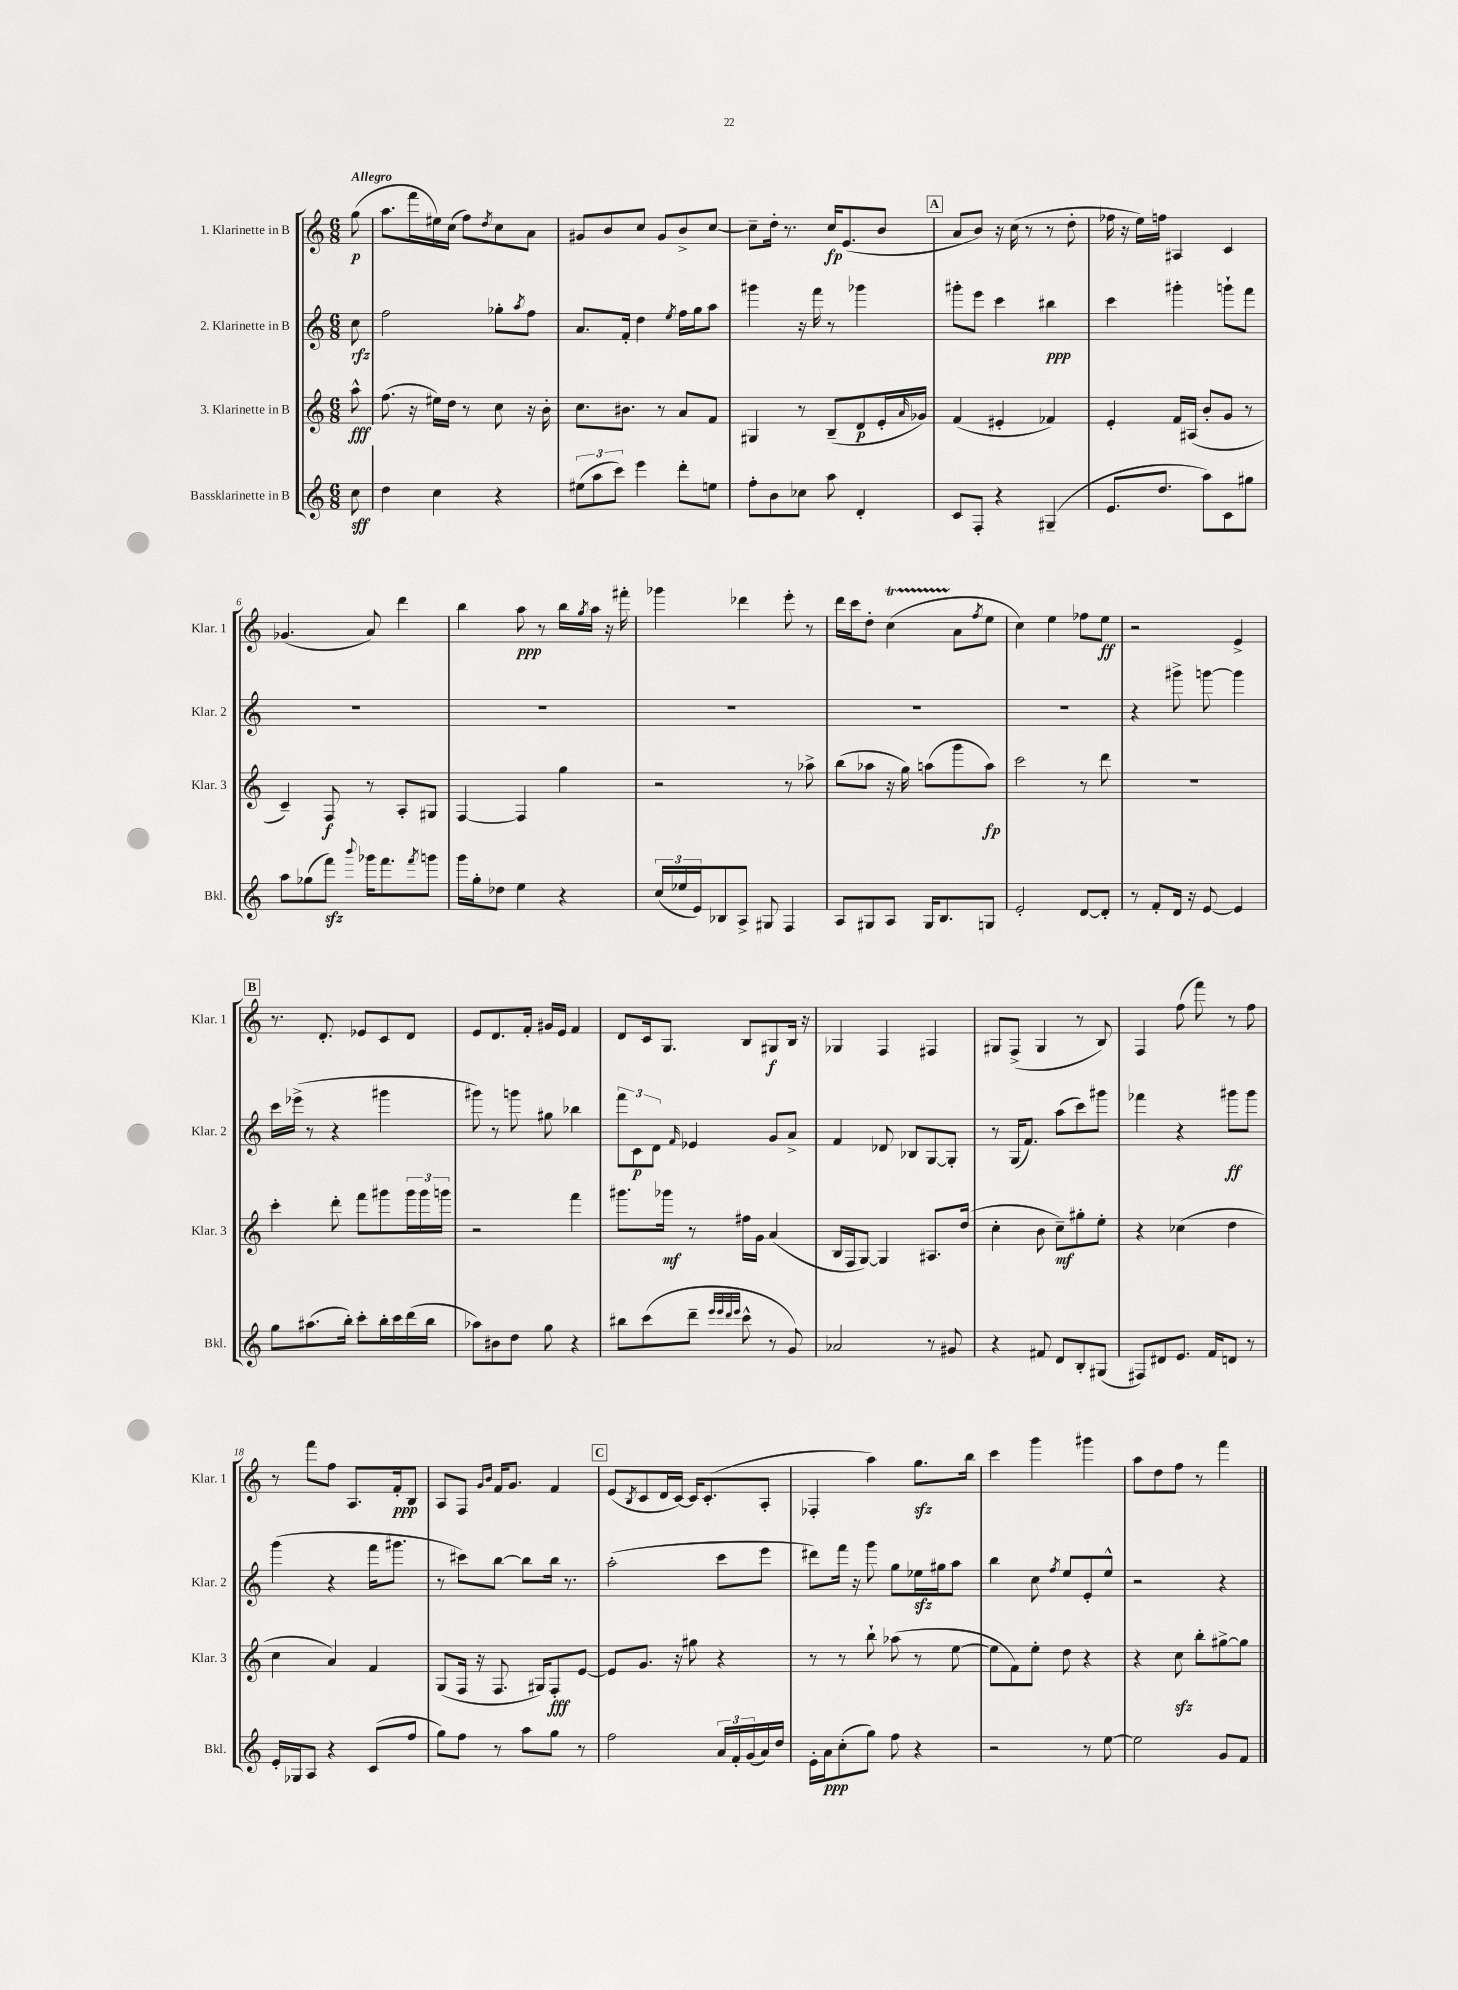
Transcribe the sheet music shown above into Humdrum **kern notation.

**kern	**kern	**kern	**kern
*staff4	*staff3	*staff2	*staff1
*clefG2	*clefG2	*clefG2	*clefG2
*k[]	*k[]	*k[]	*k[]
*M6/8	*M6/8	*M6/8	*M6/8
8cc	8aa^^	8cc	(8gg
=	=	=	=
4dd	(8.ff	2ff	8.aa
.	16r	.	16fff
4cc	16ee#)	.	16ee#)
.	16dd	.	(16cc
.	8r	.	8ff)
.	.	.	8qdd
4r	8cc	8gg-'	8cc
.	.	8qaa	.
.	16r	8ff	8a
.	16b'	.	.
=	=	=	=
(12ee#	8.cc	8.a	8g#
12aa	.	.	.
.	.	.	8b
12ccc)	.	.	.
.	8.b#	16f'	.
4eee	.	4dd	8cc
.	8r	.	8g#
.	.	8qee	.
8ddd'	8a	16ff	8b^
.	.	16gg	.
8ee	8f	8aa	[8cc
=	=	=	=
8ff'	4G#	4ggg#	8cc~]
8b	.	.	16dd'
.	.	.	8.r
8cc-	8r	16r	.
.	.	16fff	.
8aa	(8B~	8r	16cc
.	.	.	(8.e
4d'	8d	4ggg-	.
.	16e'	.	8b
.	16qqa	.	.
.	16g-)	.	.
=	=	=	=
8c	(4f	8ggg#'	8a
8F'	.	8eee	8b)
4r	4e#'	4ccc	16r
.	.	.	(16cc
.	.	.	8r
(4G#~	4f-)	4bb#	8r
.	.	.	8dd'
=	=	=	=
8.e	4e'	4ccc	16ff-
.	.	.	16r
.	.	.	16ee)
8.dd	.	.	16ff
.	16f	4ggg#'	4A#
.	(16A#	.	.
8aa)	8b'	.	.
8c	8g	8ggg`	4c
8gg#	8r	8fff	.
=	=	=	=
8aa	4c~)	2.r	(4.g-
(8gg-	.	.	.
8fff)	8F	.	.
8qqbbb	.	.	.
16ggg-	8r	.	8a)
8.fff	.	.	.
.	8A'	.	4ddd
8qfff	.	.	.
8ggg	8G#	.	.
=	=	=	=
16ggg	[4F	2.r	4bb
16gg'	.	.	.
8dd-	.	.	.
4ee	4F]	.	8aa
.	.	.	8r
4r	4gg	.	16bb
.	.	.	8qgg
.	.	.	16aa
.	.	.	16r
.	.	.	16fff#'
=	=	=	=
(24cc	2r	2.r	4ggg-
24ee-	.	.	.
24e)	.	.	.
8B-	.	.	.
8A^	.	.	4ddd-
8G#	.	.	.
4F	8r	.	8eee'
.	8aa-^	.	8r
=	=	=	=
8A	(8bb	2.r	16ddd
.	.	.	16ccc
8G#	8aa-	.	8dd'
8A	16r	.	(4cc
.	16gg)	.	.
16G#	(8aa	.	.
8.B	.	.	.
.	8ggg	.	8a
.	.	.	8qff
8G	8aa)	.	8ee
=	=	=	=
2e'	2ccc	2.r	4cc)
.	.	.	4ee
[8d	8r	.	8ff-
8d']	8ddd	.	8ee
=	=	=	=
8r	2.r	4r	2r
8f'	.	.	.
16d	.	8ggg#^	.
16r	.	.	.
[8e	.	[8ggg	.
4e]	.	4ggg]	4e^
=	=	=	=
8gg	4ccc'	16ccc	8.r
.	.	(16eee-^	.
(8.aa#	.	8r	.
.	.	.	8.d'
.	8ddd'	4r	.
16bb')	.	.	.
8ccc'	8fff	.	8e-
16bb'	8ggg#	4ggg#	8c
16ccc	.	.	.
(16ddd	24ggg#	.	8d
.	24ggg#	.	.
16bb	.	.	.
.	24ggg	.	.
=	=	=	=
8aa-)	2r	8ggg#)	8e
8b#	.	8r	8.d
8dd	.	8ggg	.
.	.	.	16f'
8gg	.	8gg#	16g#
.	.	.	16e
4r	4fff	4bb-	4f
=	=	=	=
8bb#	8.ggg#	12fff	8d
.	.	12c	.
(8ccc	.	.	16c
.	.	12d	.
.	16ggg-	.	8.G
.	.	16qqf	.
8ddd~	8r	4e-	.
32qqeee	.	.	.
32qqeee	.	.	.
32qqddd	.	.	.
32qqeee	.	.	.
8ccc^^	16ff#	.	8B
.	16g	.	.
8r	(4a	8g	8G#
8g)	.	8a^	16B
.	.	.	16r
=	=	=	=
2a-	16B	4f	4G-
.	16F	.	.
.	[8G)	.	.
.	4G]	8d-	4F
.	.	8B-	.
8r	8.A#	[8G	4F#
8g#	.	8G']	.
.	(16dd	.	.
=	=	=	=
4r	4cc'	8r	8G#
.	.	(16G	(8F^
.	.	8.f)	.
8f#	8b	.	4G#
8d	8cc~)	(8aa	.
8B'	8gg#'	8ccc)	8r
(8G#	8ee'	8ggg#	8B)
=	=	=	=
8F#)	4r	4fff-	4F
8d#	.	.	.
8.e	(4cc-	4r	(8ff
.	.	.	8fff)
16f	.	.	.
8d	4dd	8ggg#	8r
8r	.	8ggg#	8ff
=	=	=	=
16e'	4cc	(4ggg	8r
16G-	.	.	.
8A	.	.	8fff
4r	4a)	4r	8ff
.	.	.	8.A
(8c	4f	16fff	.
.	.	8.ggg#	16f'
8ff	.	.	8B
=	=	=	=
8gg)	(8G	8r	8A
8ff	16F	8ccc#)	8F
.	16r	.	.
.	.	.	16qqg
.	.	.	16qqb
8r	8.F	[8bb	16f
.	.	.	8.g
8aa	.	8bb]	.
.	16G#)	.	.
8gg	8F'	16bb	4f
.	.	8.r	.
8r	[8e	.	.
=	=	=	=
2ff	8e]	(2aa'	(8e
.	.	.	8qB
.	8.g	.	8c
.	.	.	16d
.	16r	.	[16c)
.	8gg#	.	16c]
.	.	.	(8.c'
24a	4r	8ccc	.
24f'	.	.	.
(24g	.	.	.
16a)	.	8eee	8A'
16dd	.	.	.
=	=	=	=
16e'	8r	8ddd#)	4F-'
16a	.	.	.
(8cc'	8r	16fff	.
.	.	16r	.
8gg)	8bb`	8ggg	4aa)
8ff	(8aa-	8gg	.
4r	8r	16ee-	8.gg
.	.	16gg#	.
.	[8ee	8aa	.
.	.	.	16bb
=	=	=	=
2r	8ee]	4bb	4ccc
.	8f)	.	.
.	8ee'	8cc	4ggg
.	.	8qff	.
.	8dd	8ee	.
8r	4r	8e'	4ggg#
[8ee	.	8ee^^	.
=	=	=	=
2ee]	4r	2r	8aa
.	.	.	8dd
.	8cc	.	8ff
.	8bb'	.	8r
8g	[8gg#^	4r	4fff
8f	8gg#]	.	.
==	==	==	==
*-	*-	*-	*-
